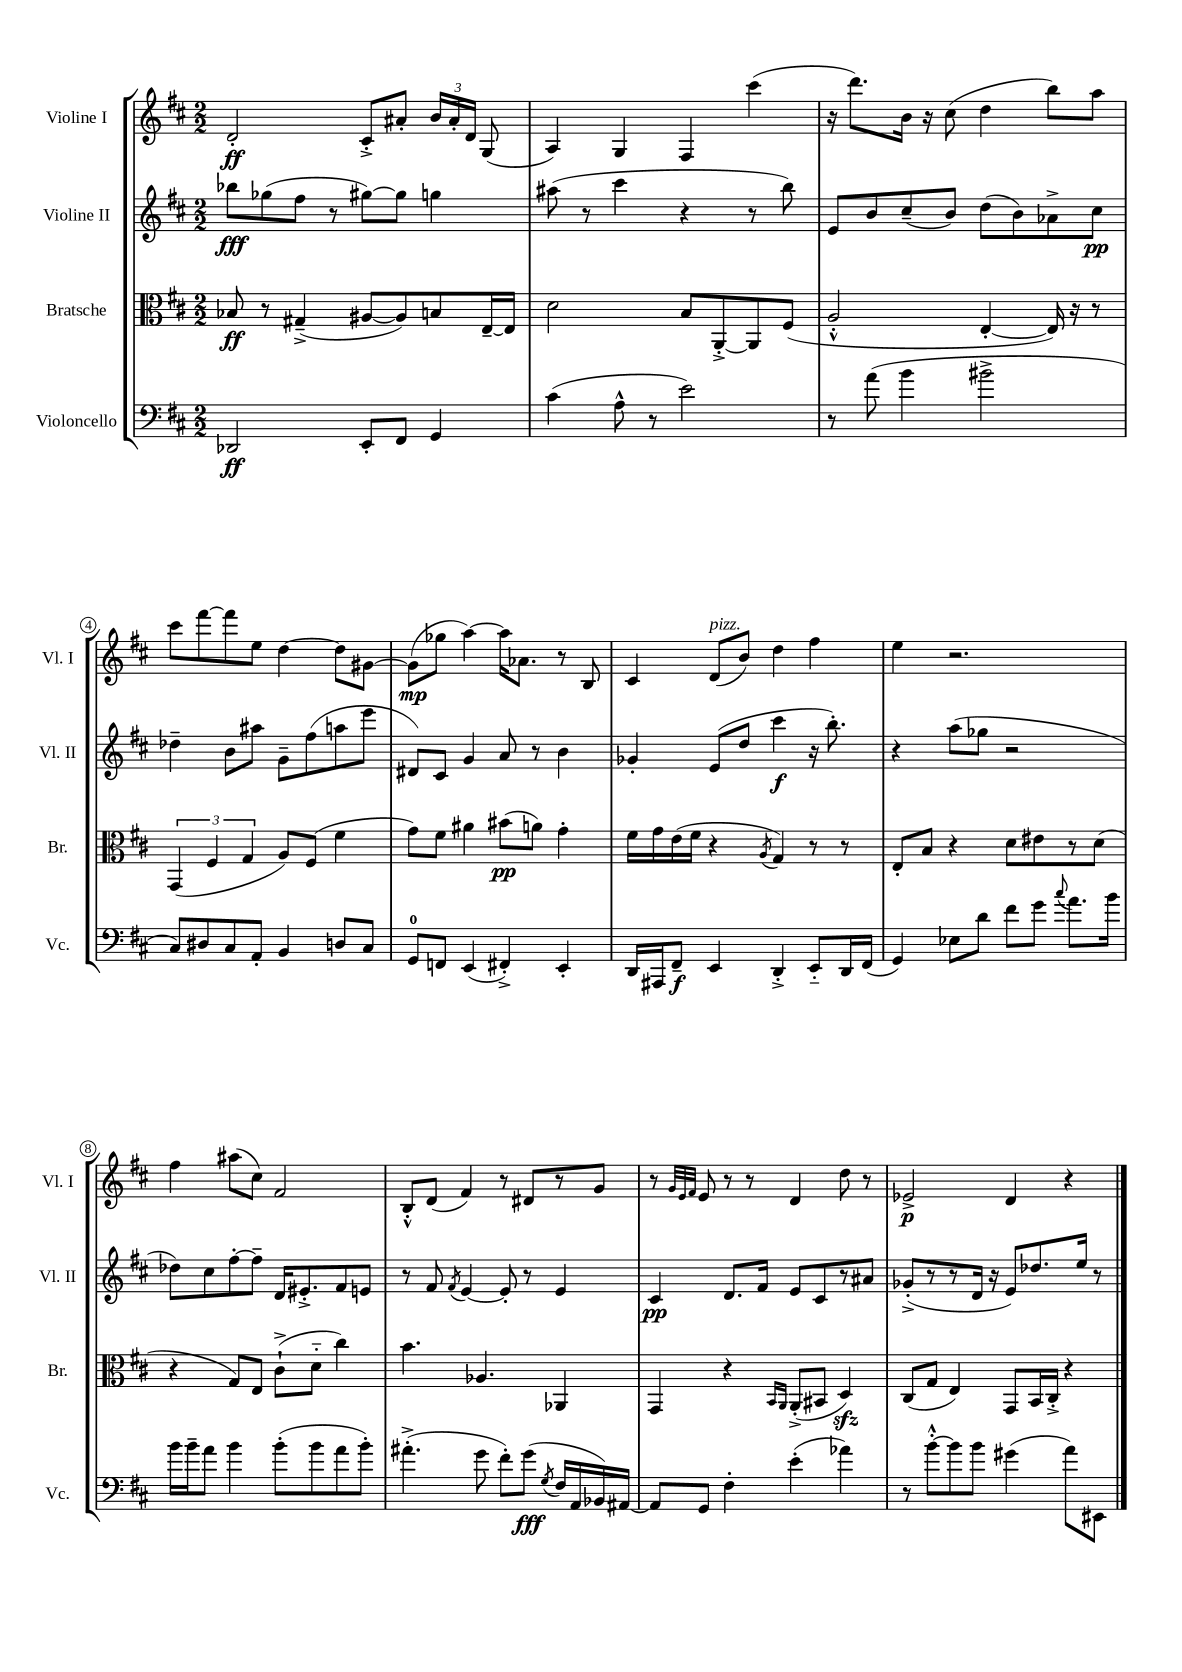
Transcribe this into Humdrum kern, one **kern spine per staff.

**kern	**dynam	**kern	**dynam	**kern	**dynam	**kern	**dynam
*part4	*part4	*part3	*part3	*part2	*part2	*part1	*part1
*staff4	*staff4	*staff3	*staff3	*staff2	*staff2	*staff1	*staff1
*I"Violoncello	*	*I"Bratsche	*	*I"Violine II	*	*I"Violine I	*
*I'Vc.	*	*I'Br.	*	*I'Vl. II	*	*I'Vl. I	*
*clefF4	*	*clefC3	*	*clefG2	*	*clefG2	*
*k[f#c#]	*	*k[f#c#]	*	*k[f#c#]	*	*k[f#c#]	*
*M2/2	*	*M2/2	*	*M2/2	*	*M2/2	*
=1	=1	=1	=1	=1	=1	=1	=1
2DD-X/	ff	8B-X/	ff	8bb-X\L	fff	2d'/	ff
.	.	8r	.	(8gg-X\	.	.	.
.	.	(4G#X~^/	.	8ff#\J	.	.	.
.	.	.	.	8r	.	.	.
8EE'/L	.	[8A#X/L	.	[8gg#X\L)	.	8c#'^/L	.
8FF#/J	.	8A#/])	.	8gg#\J]	.	8a#X'/J	.
4GG/	.	8Bn/	.	4ggn\	.	24b/LL	.
.	.	.	.	.	.	24a#'/	.
.	.	.	.	.	.	24d/JJ	.
.	.	[16E~/L	.	.	.	(8G/	.
.	.	16E/JJ]	.	.	.	.	.
=2	=2	=2	=2	=2	=2	=2	=2
(4c#\	.	2d\	.	(8aa#X\	.	4A/)	.
.	.	.	.	8r	.	.	.
8A^^\	.	.	.	4ccc#\	.	4G/	.
8r	.	.	.	.	.	.	.
2e\)	.	8B/L	.	4r	.	4F#/	.
.	.	[8AA'^/	.	.	.	.	.
.	.	8AA/]	.	8r	.	(4ccc#\	.
.	.	(8F#/J	.	8bb\)	.	.	.
=3	=3	=3	=3	=3	=3	=3	=3
8r	.	2A'^^/	.	8e/L	.	16r	.
.	.	.	.	.	.	8.ddd\L)	.
(8a\	.	.	.	8b/	.	.	.
4b\	.	.	.	(8cc#~/	.	16b\Jk	.
.	.	.	.	.	.	16r	.
.	.	.	.	8b/J)	.	(8cc#\	.
2b#X^\	.	[4E'/	.	(8dd\L	.	4dd\	.
.	.	.	.	8b\)	.	.	.
.	.	16E/])	.	8a-X^\	.	8bb\L)	.
.	.	16r	.	.	.	.	.
.	.	8r	.	8cc#\J	pp	8aa\J	.
!!LO:LB:g=z
=4	=4	=4	=4	=4	=4	=4	=4
8C#/L)	.	(6GG/	.	4dd-X~\	.	8ccc#\L	.
8D#X/	.	.	.	.	.	[8fff#\	.
.	.	6F#/	.	.	.	.	.
8C#/	.	.	.	8b\L	.	8fff#\]	.
.	.	6G/	.	.	.	.	.
8AA'/J	.	.	.	8aa#X\J	.	8ee\J	.
4BB/	.	8A/L)	.	8g~\L	.	[4dd\	.
.	.	(8F#/J	.	(8ff#\	.	.	.
8Dn/L	.	4f#\	.	8aan\	.	8dd\L]	.
8C#/J	.	.	.	8eee\J	.	[8g#X\J	.
=5	=5	=5	=5	=5	=5	=5	=5
8GG/L	.	8g\L)	.	8d#X/L)	.	(8g#\L]	mp
8FFn/J	.	8f#\J	.	8c#/J	.	8gg-X\J	.
(4EE/	.	4a#X\	.	4g/	.	[4aa\)	.
4FF#X'^/)	.	(8b#X\L	pp	8a/	.	16aa\KL]	.
.	.	.	.	.	.	8.a-X\J	.
.	.	8an\J)	.	8r	.	.	.
4EE'/	.	4g'\	.	4b\	.	8r	.
.	.	.	.	.	.	8B/	.
=6	=6	=6	=6	=6	=6	=6	=6
16DD/LL	.	16f#\LL	.	4g-X'/	.	4c#/	.
16AAA#X/J	.	16g\	.	.	.	.	.
8FF#~/J	f	(16e\	.	.	.	.	.
.	.	16f#\JJ	.	.	.	.	.
!	!	!	!	!	!	!LO:TX:a:i:t=pizz.	!
4EE/	.	4r	.	(8e/L	.	(8d/L	.
.	.	.	.	8dd/J	.	8b/J)	.
.	.	8qA/	.	.	.	.	.
4DD'^/	.	4G/)	.	4ccc#\	f	4dd\	.
8EE/L	.	8r	.	16r	.	4ff#\	.
.	.	.	.	8.bb'\)	.	.	.
16DD/L	.	8r	.	.	.	.	.
(16FF#/JJ	.	.	.	.	.	.	.
=7	=7	=7	=7	=7	=7	=7	=7
4GG/)	.	8E'/L	.	4r	.	4ee\	.
.	.	8B/J	.	.	.	.	.
8E-X\L	.	4r	.	(8aa\L	.	2.r	.
8d\J	.	.	.	8gg-X\J	.	.	.
8f#\L	.	8d\L	.	2r	.	.	.
8g\J	.	8e#X\	.	.	.	.	.
8qqcc#/	.	.	.	.	.	.	.
8.a\L	.	8r	.	.	.	.	.
.	.	(8d\J	.	.	.	.	.
16b\Jk	.	.	.	.	.	.	.
!!LO:LB:g=z
=8	=8	=8	=8	=8	=8	=8	=8
16b\LL	.	4r	.	8dd-X\L)	.	4ff#\	.
16b~\J	.	.	.	.	.	.	.
8a\J	.	.	.	8cc#\	.	.	.
4b\	.	8G/L)	.	[8ff#'\	.	(8aa#X\L	.
.	.	8E/J	.	8ff#~\J]	.	8cc#\J)	.
(8b'\L	.	(8c#`^\L	.	16d/KL	.	2f#/	.
.	.	.	.	8.e#X'^/	.	.	.
8b\	.	8d\J	.	.	.	.	.
8a\	.	4cc#\)	.	8f#/	.	.	.
8b'\J)	.	.	.	8en/J	.	.	.
=9	=9	=9	=9	=9	=9	=9	=9
(4.a#X'^\	.	4.b\	.	8r	.	8B'^^/L	.
.	.	.	.	8f#/	.	(8d/J	.
.	.	.	.	8qf#/	.	.	.
.	.	.	.	[4e/	.	4f#/)	.
8g\	.	4.A-X/	.	.	.	.	.
8f#'\L)	.	.	.	8e'/]	.	8r	.
(8g\J	fff	.	.	8r	.	8d#X/L	.
8qG/	.	.	.	.	.	.	.
16F#/LL	.	4AA-X/	.	4e/	.	8r	.
16AA/	.	.	.	.	.	.	.
16BB-X/)	.	.	.	.	.	8g/J	.
[16AA#X/JJ	.	.	.	.	.	.	.
=10	=10	=10	=10	=10	=10	=10	=10
8AA#/L]	.	4GG/	.	4c#/	pp	8r	.
.	.	.	.	.	.	32qqg/LLL	.
.	.	.	.	.	.	32qqe/	.
.	.	.	.	.	.	32qqf#/JJJ	.
8GG/J	.	.	.	.	.	8e/	.
4F#'\	.	4r	.	8.d/L	.	8r	.
.	.	.	.	.	.	8r	.
.	.	.	.	16f#/Jk	.	.	.
.	.	16qqBB/LL	.	.	.	.	.
.	.	16qqAA/JJ	.	.	.	.	.
(4e'\	.	(8AA'^/L	.	8e/L	.	4d/	.
.	.	8BB#X/J	.	8c#/	.	.	.
4a-X\)	.	4Dzz/)	.	8r	.	8dd\	.
.	.	.	.	8a#X/J	.	8r	.
=11	=11	=11	=11	=11	=11	=11	=11
8r	.	(8C#/L	.	(8g-X'^/L	.	2e-X^/	p
[8b'^^\L	.	8G/J	.	8r	.	.	.
8b\]	.	4E/)	.	8r	.	.	.
8b\J	.	.	.	16d/Jk	.	.	.
.	.	.	.	16r	.	.	.
(4g#X\	.	8GG/L	.	8e/L)	.	4d/	.
.	.	16BB/L	.	8.dd-X/	.	.	.
.	.	16C#'^/JJ	.	.	.	.	.
8a\L)	.	4r	.	.	.	4r	.
.	.	.	.	16ee/Jk	.	.	.
8EE#X\J	.	.	.	8r	.	.	.
==	==	==	==	==	==	==	==
*-	*-	*-	*-	*-	*-	*-	*-
